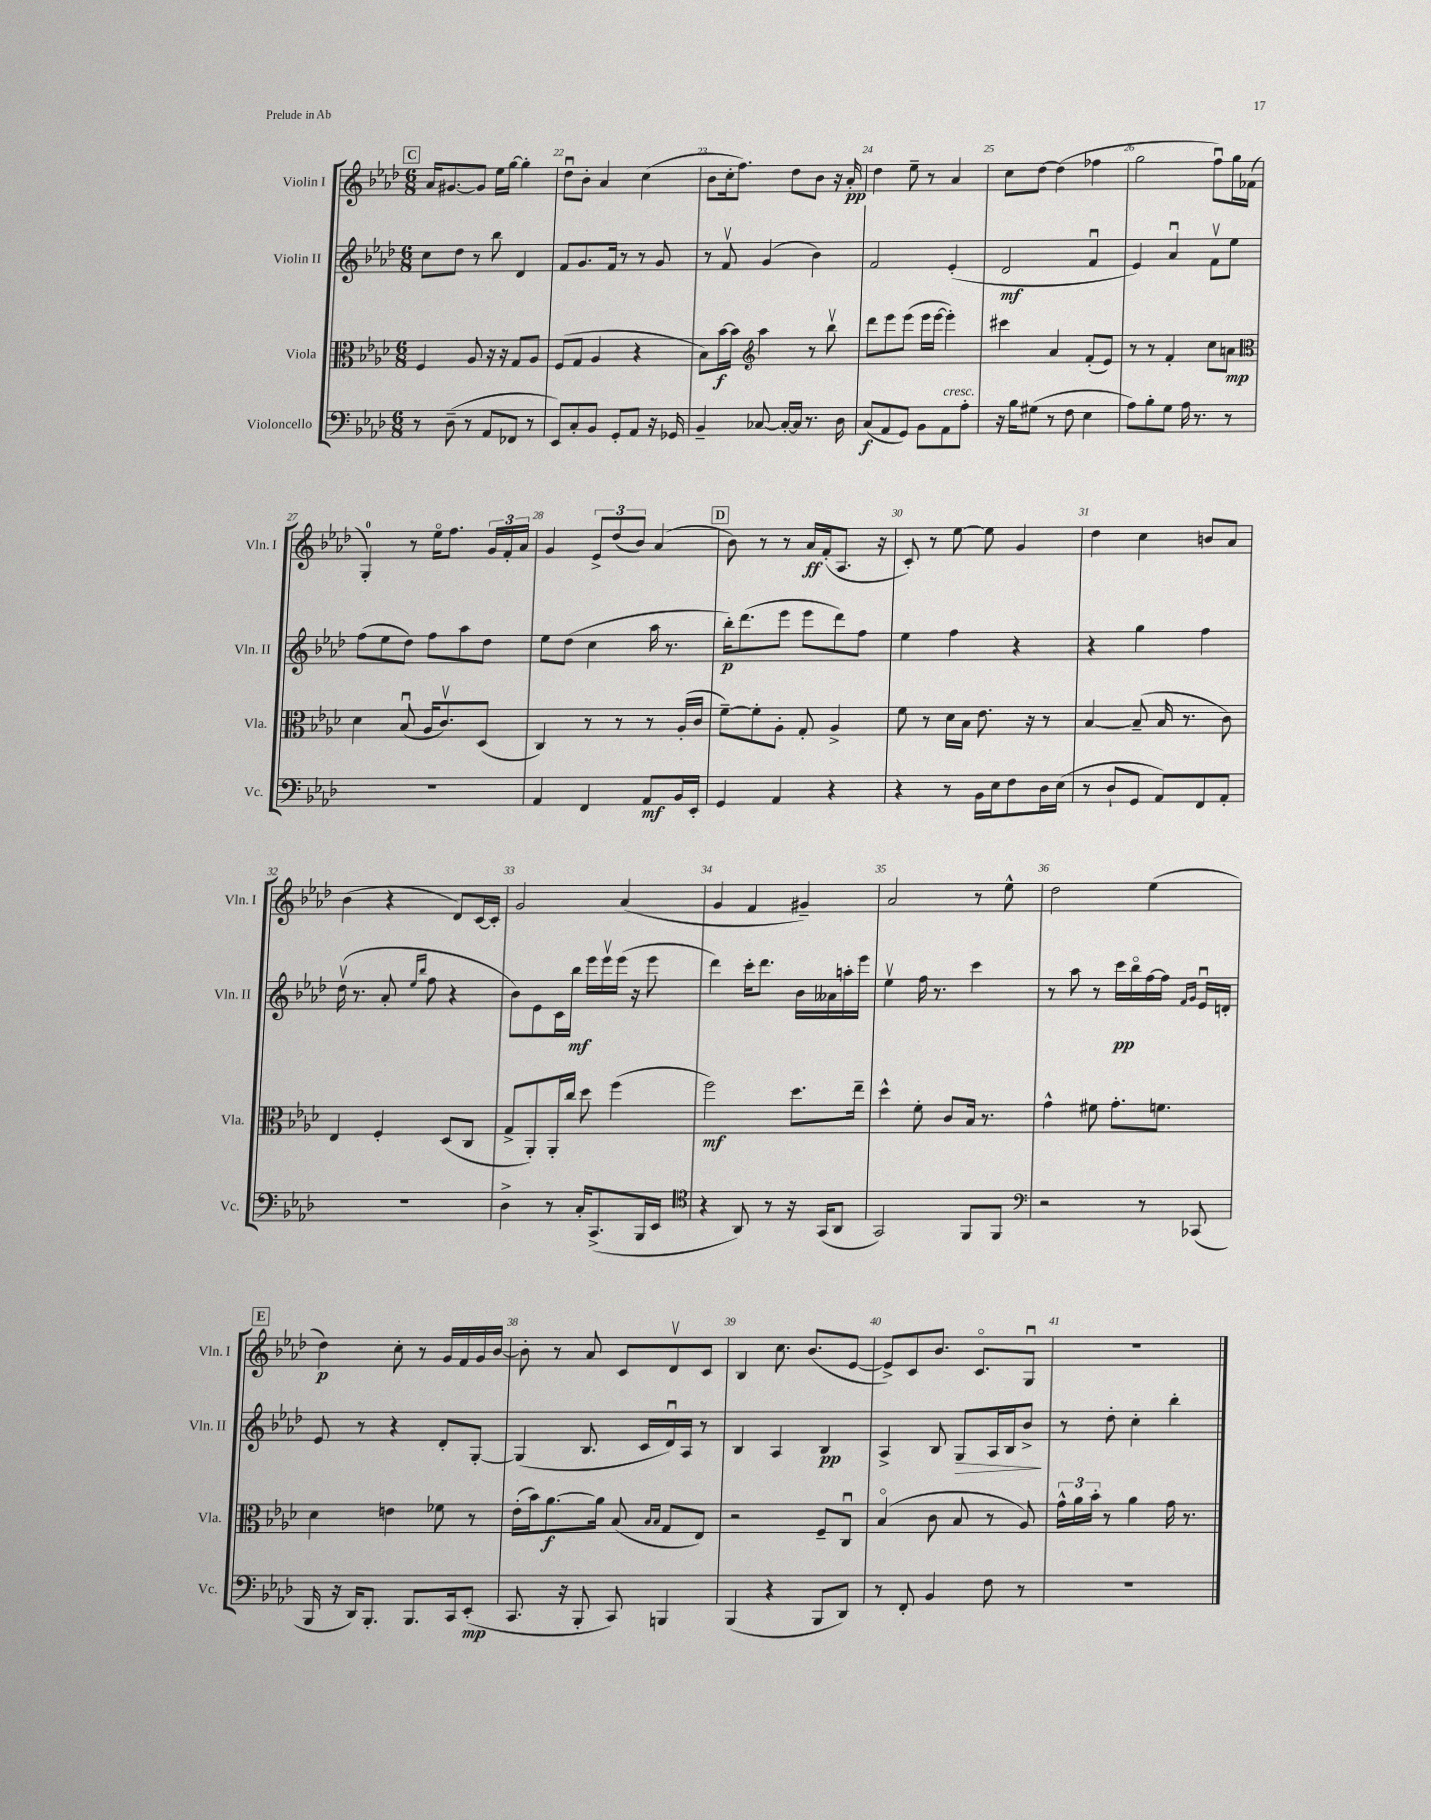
<<
\new StaffGroup <<
\new Staff = "s0" \with { instrumentName = "Violin I" shortInstrumentName = "Vln. I" } {
    \clef treble \key aes \major \numericTimeSignature \time 6/8
    \autoBeamOff \mark \markup { \box "C" } aes'16[ gis'8.~ gis'8] ees''16[ g''16]~ g''4-. |
    des''8[\downbow bes'8]-. aes'4 c''4( |
    bes'8[ c''16-. f''8.]) des''8[ bes'8] r16 aes'16-.\pp |
    des''4 ees''8-- r8 aes'4 |
    c''8[ des''8]~ des''4( fes''4 |
    g''2 f''8[\downbow) g''16 fes'16]( |
    g4-0-.) r8 ees''16[\flageolet f''8.] \tuplet 3/2 { g'16[ f'16-. aes'16] } |
    g'4 \tuplet 3/2 { ees'8[-> des''8( bes'8]) } aes'4( |
    \mark \markup { \box "D" } bes'8) r8 r8 aes'16[\ff f'16-.( aes8.] r16 |
    c'8-.) r8 ees''8~ ees''8 g'4 |
    des''4 c''4 b'8[ aes'8] |
    bes'4( r4 des'8[) c'16~ c'16]-. |
    g'2 aes'4( |
    g'4 f'4 gis'4--) |
    aes'2 r8 ees''8-^ |
    des''2 ees''4( |
    \mark \markup { \box "E" } des''4\p) c''8-. r8 g'16[ f'16 g'16 bes'16]~ |
    bes'8-. r8 aes'8 c'8[ des'8\upbow c'8] |
    bes4 c''8. bes'8.[( ees'8]~ |
    ees'8[->) c'8 bes'8.] c'8.[\flageolet g8]\downbow |
    R2. \bar "|." |
}
\new Staff = "s1" \with { instrumentName = "Violin II" shortInstrumentName = "Vln. II" } {
    \clef treble \key aes \major \numericTimeSignature \time 6/8
    \autoBeamOff \mark \markup { \box "C" } c''8[ des''8] r8 bes''8 des'4 |
    f'8[ g'8. f'16] r8 r8 g'8 |
    r8 f'8\upbow g'4( bes'4) |
    f'2 ees'4-.( |
    des'2\mf f'4\downbow |
    ees'4) aes'4\downbow f'8[\upbow ees''8] |
    f''8[( ees''8 des''8]) f''8[ aes''8 des''8] |
    ees''8[ des''8]( c''4 aes''16 r8. |
    \mark \markup { \box "D" } bes''16[-.\p) des'''8.( ees'''8] ees'''8[ des'''8) f''8] |
    ees''4 f''4 r4 |
    r4 g''4 f''4 |
    des''16\upbow( r8. aes'8-. \grace { ees''16[ bes''16] } f''8 r4 |
    bes'8[) ees'8 c'16 bes''16]\mf ees'''16[ ees'''16\upbow ees'''16]( r16 ees'''8 |
    des'''4) c'''16[-. des'''8.] bes'16[ aeses'16 a''16-. ees'''16] |
    ees''4\upbow f''16 r8. c'''4 |
    r8 aes''8 r8 c'''16[\pp bes''16\flageolet f''16~ f''16] \grace { f'16[ g'16] } ees'16[\downbow d'16]-. |
    \mark \markup { \box "E" } ees'8 r8 r4 des'8[-. g8]~-. |
    g4( bes8. c'16[ des'16\downbow) aes16] r8 |
    bes4 aes4 bes4\pp |
    aes4-> bes8 g8[\> aes16 bes16 bes'8]->\! |
    r8 des''8-. c''4-. bes''4-. \bar "|." |
}
\new Staff = "s2" \with { instrumentName = "Viola" shortInstrumentName = "Vla." } {
    \clef alto \key aes \major \numericTimeSignature \time 6/8
    \autoBeamOff \mark \markup { \box "C" } f4 aes8 r16 r16 g8[ aes8] |
    f8[( g8] aes4 r4 |
    bes8[) bes'16~\f bes'16] \clef treble aes''4 r8 bes''8\upbow |
    des'''8[ ees'''8 ees'''8]( ees'''16[ ees'''16]~ ees'''4-.) |
    cis'''4 aes'4 f'8[-.( ees'8]) |
    r8 r8 f'4-. c''8[ a'8]\mp |
    \clef alto des'4 bes8\downbow( aes16[ c'8.\upbow) des8]( |
    c4) r8 r8 r8 aes16[-.( c'16] |
    \mark \markup { \box "D" } f'8[~--) f'8-. aes8]-. g8-. aes4-> |
    f'8 r8 des'16[ bes16] ees'8. r16 r8 |
    bes4~ bes8--( bes16 r8. c'8) |
    ees4 f4-. des8[( c8] |
    g8[-> aes,8-.) aes,16-. c''16] des''8 f''4( |
    f''2\mf) des''8.[ ees''16]-- |
    des''4-^ f'8-. c'8[ bes16] r8. |
    g'4-^ fis'8 g'8.[-. f'8.] |
    \mark \markup { \box "E" } des'4 e'4 fes'8 r8 |
    ees'16[-.( bes'16) aes'8.~\f aes'16] bes8( \grace { bes16[ bes16] } g8[ ees8]) |
    r2 f8[-- c8]\downbow |
    bes4\flageolet( c'8 bes8 r8 aes8) |
    \tuplet 3/2 { g'16[-^ aes'16 bes'16]-. } r8 aes'4 g'16 r8. \bar "|." |
}
\new Staff = "s3" \with { instrumentName = "Violoncello" shortInstrumentName = "Vc." } {
    \clef bass \key aes \major \numericTimeSignature \time 6/8
    \autoBeamOff \mark \markup { \box "C" } r8 des8--( r8 aes,8[ fes,8] r8 |
    ees,8[) c8-. bes,8] g,8[-. aes,8] r16 ges,16 |
    bes,4-- ces8~ ces16[~-. ces16] r8. des16 |
    c8[\f( aes,8 g,8]) bes,8[ aes,8^\markup { \italic "cresc." } aes8]-. |
    r16 bes16[ gis8]( r8 f8 ees4 |
    aes8[) bes8-. g8] aes16 r8. r8 |
    R2. |
    aes,4 f,4 aes,8[\mf bes,16 ees,16]-. |
    \mark \markup { \box "D" } g,4 aes,4 r4 |
    r4 r8 bes,16[ ees16 f8 des16 ees16]( |
    r8 des8[-! g,8] aes,8[) f,8 aes,8]-. |
    R2. |
    des4-> r8 c16[-. c,8.->( bes,,16 ees,16] |
    \clef tenor r4 aes,8) r8 r16 g,16[( aes,8] |
    g,2) f,8[ f,8] |
    \clef bass r2 r8 ces,8( |
    \mark \markup { \box "E" } bes,,16 r16 des,16[) bes,,8.]-. bes,,8.[ c,16 ees,8]-.\mp( |
    c,8. r16 bes,,8-. c,8) b,,4 |
    bes,,4( r4 bes,,8[ des,8]) |
    r8 f,8-. bes,4 f8 r8 |
    R2. \bar "|." |
}
>>
>>
\layout { \context { \Score currentBarNumber = #21 \override BarNumber.break-visibility = ##(#f #t #t) barNumberVisibility = #all-bar-numbers-visible } }
